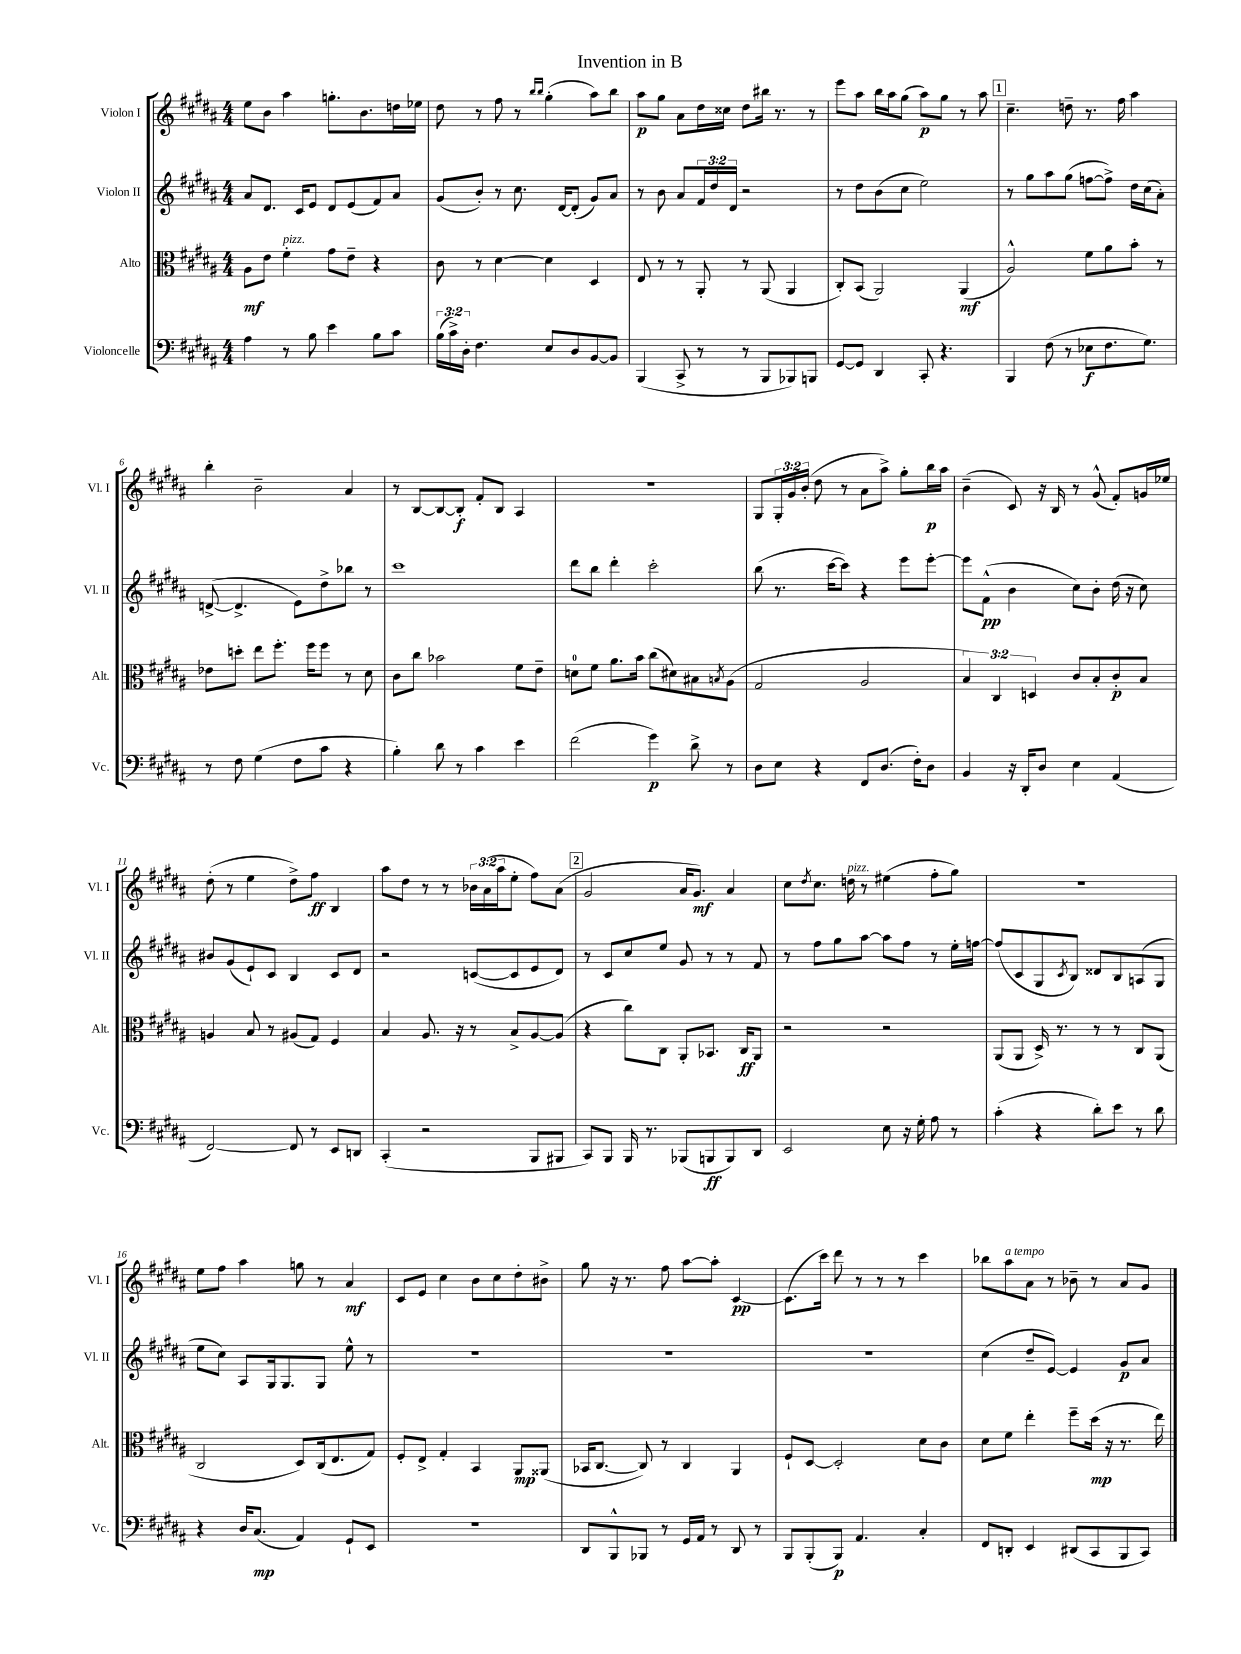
\header { title = "Invention in B" }
<<
\new StaffGroup <<
\new Staff = "s0" \with { instrumentName = "Violon I" shortInstrumentName = "Vl. I" } {
    \clef treble \key b \major \numericTimeSignature \time 4/4 \override Staff.TupletNumber.text = #tuplet-number::calc-fraction-text
    e''8 b'8 ais''4 g''8.-. b'8. d''16 ees''16 |
    dis''8 r8 fis''8 r8 \grace { b''16 b''16 } gis''4-.( ais''8) b''8 |
    ais''8\p gis''8 ais'8 dis''16 cisis''16 dis''8 bis''16 r8. r8 |
    e'''8 ais''8 b''16 ais''16 gis''8( ais''8\p) gis''8 r8 ais''8 |
    \mark \markup { \box "1" } cis''4.-- d''8-- r8. fis''16 ais''4 |
    b''4-. b'2-- ais'4 |
    r8 b8~ b8~ b8-.\f fis'8-. b8 ais4 |
    R1 |
    gis8 \tuplet 3/2 { gis16-. gis'16 b'16-.( } dis''8 r8 ais'8 ais''8->) gis''8-. b''16\p ais''16 |
    b'4--( cis'8) r16 b16 r8 gis'8-^( fis'8-.) g'16 ees''16 |
    dis''8-.( r8 e''4 dis''8->) fis''8\ff b4 |
    ais''8 dis''8 r8 r8 \tuplet 3/2 { bes'16 ais'16( ais''16 } e''8-. fis''8) ais'8( |
    \mark \markup { \box "2" } gis'2 ais'16 gis'8.\mf) ais'4 |
    cis''8 \acciaccatura { dis''8 } cis''8. d''16^\markup { \italic "pizz." } r8 eis''4( fis''8-. gis''8) |
    R1 |
    e''8 fis''8 ais''4 g''8 r8 ais'4\mf |
    cis'8 e'8 cis''4 b'8 cis''8 dis''8-. bis'8-> |
    gis''8 r16 r8. fis''8 ais''8~ ais''8-. cis'4~\pp |
    cis'8.( cis'''16) dis'''8 r8 r8 r8 cis'''4 |
    bes''8 ais''8^\markup { \italic "a tempo" } ais'8 r8 bes'8-- r8 ais'8 gis'8 \bar "|." |
}
\new Staff = "s1" \with { instrumentName = "Violon II" shortInstrumentName = "Vl. II" } {
    \clef treble \key b \major \numericTimeSignature \time 4/4 \override Staff.TupletNumber.text = #tuplet-number::calc-fraction-text
    ais'8 dis'8. cis'16 e'8 dis'8 e'8( fis'8) ais'8 |
    gis'8( b'8-.) r8 cis''8. dis'16~ dis'8-.( gis'8) ais'8 |
    r8 b'8 ais'8 \tuplet 3/2 { fis'16 dis''16 dis'16 } r2 |
    r8 dis''8 b'8( cis''8 e''2) |
    \mark \markup { \box "1" } r8 gis''8 ais''8 gis''8( f''8~ f''8->) dis''16 cis''16( ais'8-.) |
    d'8~->( d'4.-> e'8) dis''8-> bes''8 r8 |
    cis'''1 |
    dis'''8 b''8 dis'''4-. cis'''2-. |
    b''8( r8. cis'''16~ cis'''8) r4 e'''8 e'''8~-. |
    e'''8 fis'8-^\pp( b'4 cis''8) b'8-. dis''16( r16 cis''8) |
    bis'8 gis'8( e'8-!) cis'8 b4 cis'8 dis'8 |
    r2 c'8~( c'8 e'8 dis'8) |
    \mark \markup { \box "2" } r8 cis'8 cis''8 e''8 gis'8 r8 r8 fis'8 |
    r8 fis''8 gis''8 ais''8~ ais''8 fis''8 r8 e''16-. f''16~ |
    f''8( cis'8 gis8 \acciaccatura { cis'8 } b8) disis'8 b8 a8( gis8 |
    e''8 cis''8) ais8 gis16 gis8. gis8 e''8-^ r8 |
    R1 |
    R1 |
    R1 |
    cis''4( dis''8-- e'8~) e'4 gis'8\p ais'8 \bar "|." |
}
\new Staff = "s2" \with { instrumentName = "Alto" shortInstrumentName = "Alt." } {
    \clef alto \key b \major \numericTimeSignature \time 4/4 \override Staff.TupletNumber.text = #tuplet-number::calc-fraction-text
    ais8\mf e'8 fis'4-.^\markup { \italic "pizz." } gis'8 e'8-- r4 |
    cis'8 r8 dis'4~ dis'4 dis4 |
    e8 r8 r8 ais,8-. r8 ais,8( ais,4 |
    cis8-.) b,8( ais,2) ais,4\mf( |
    \mark \markup { \box "1" } ais2-^) fis'8 ais'8 b'8-. r8 |
    ees'8 d''8-. e''8 fis''8.-. fis''16 fis''8 r8 dis'8 |
    cis'8 cis''8 bes'2 fis'8 e'8-- |
    d'8-0 fis'8 ais'8. b'16 cis''8( dis'8) bis8 \acciaccatura { b8 } ais8( |
    gis2 ais2 |
    \tuplet 3/2 { b4) cis4 d4 } cis'8 b8-. cis'8-.\p b8 |
    a4 b8 r8 ais8( gis8) fis4 |
    b4 ais8. r16 r8 b8-> ais8~ ais8( |
    \mark \markup { \box "2" } r4 cis''8) cis8 ais,8-. bes,8. cis16\ff ais,8 |
    r2 r2 |
    ais,8( ais,8 dis16->) r8. r8 r8 cis8 ais,8( |
    cis2 dis8) cis16( e8. gis8) |
    fis8-. e8-> gis4-. b,4 ais,8\mp aisis,8( |
    bes,16 cis8.~ cis8) r8 cis4 ais,4 |
    fis8-! dis8~ dis2-. dis'8 cis'8 |
    dis'8 fis'8 e''4-. fis''8-- dis''16\mp( r16 r8. e''16) \bar "|." |
}
\new Staff = "s3" \with { instrumentName = "Violoncelle" shortInstrumentName = "Vc." } {
    \clef bass \key b \major \numericTimeSignature \time 4/4 \override Staff.TupletNumber.text = #tuplet-number::calc-fraction-text
    ais4 r8 b8 e'4 b8 cis'8 |
    \tuplet 3/2 { b16( cis'16->) dis16-. } fis4. e8 dis8 b,8~ b,8 |
    b,,4( cis,8-> r8 r8 b,,8 bes,,8) b,,8 |
    gis,8~ gis,8 dis,4 cis,8-. r4. |
    \mark \markup { \box "1" } b,,4 fis8( r8 ees8\f fis8. gis8.) |
    r8 fis8 gis4( fis8 cis'8 r4 |
    b4-.) dis'8 r8 cis'4 e'4 |
    fis'2( gis'4\p) dis'8-> r8 |
    dis8 e8 r4 fis,8 dis8.( fis16-.) dis8 |
    b,4 r16 dis,16-. dis8 e4 ais,4( |
    fis,2~) fis,8 r8 e,8 d,8 |
    cis,4-.( r2 b,,8 bis,,8 |
    \mark \markup { \box "2" } cis,8) b,,8 b,,16 r8. bes,,8( b,,8\ff b,,8) dis,8 |
    e,2 e8 r16 gis16-. ais8 r8 |
    cis'4-.( r4 dis'8-.) e'8 r8 dis'8 |
    r4 dis16 cis8.\mp( ais,4) gis,8-! e,8 |
    r1 |
    dis,8 b,,8-^ bes,,8 r8 gis,16 ais,16 r8 dis,8 r8 |
    b,,8 b,,8-.( b,,8\p) ais,4. cis4-. |
    fis,8 d,8-. e,4 dis,8( cis,8 b,,8 cis,8) \bar "|." |
}
>>
>>
